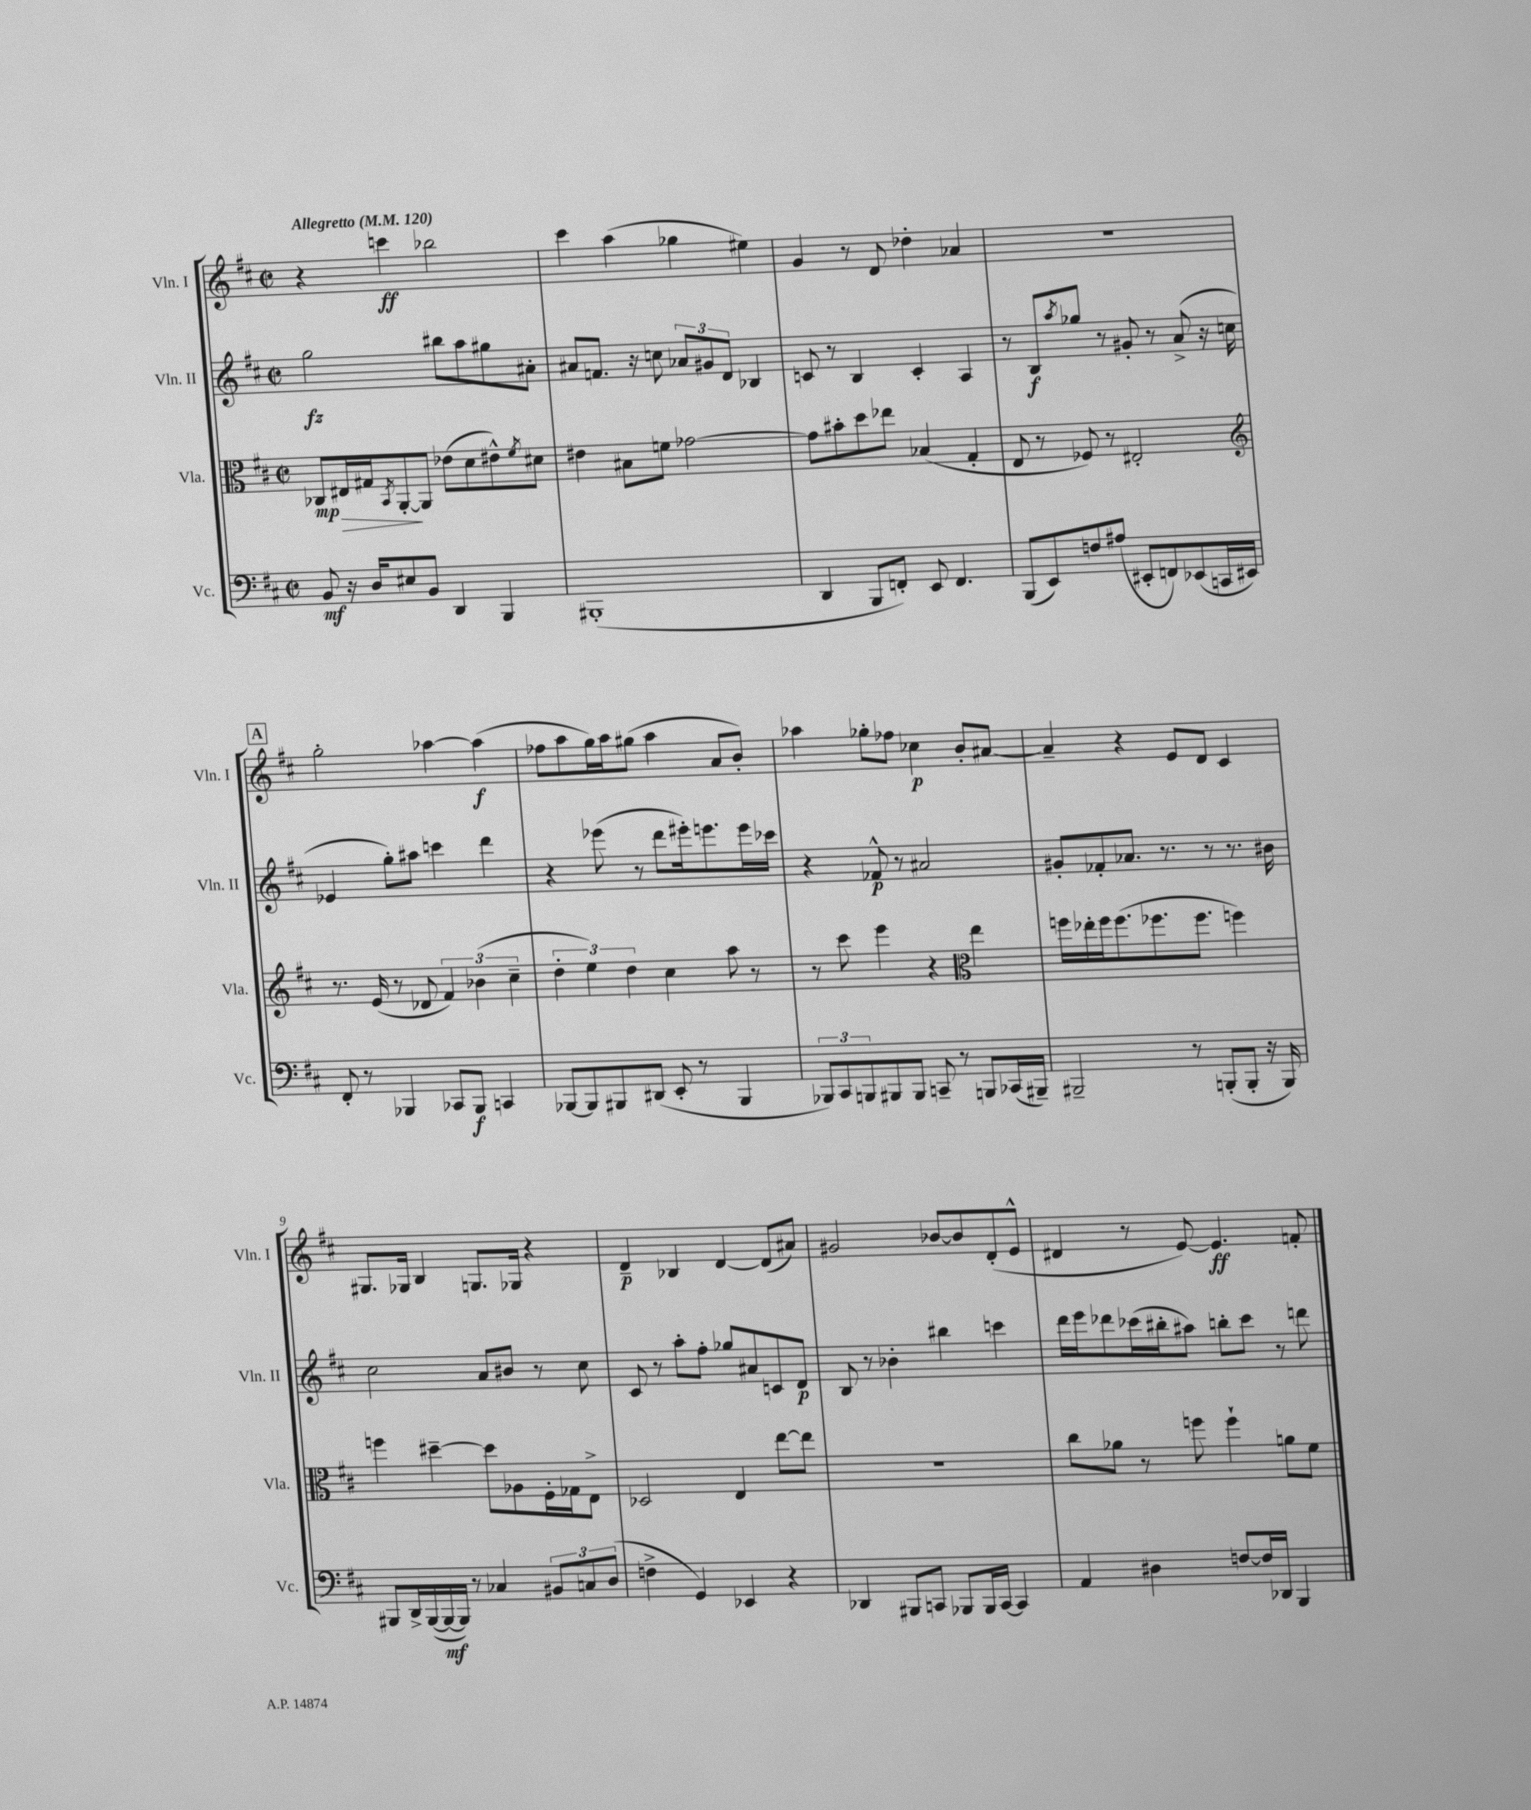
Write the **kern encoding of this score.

**kern	**dynam	**kern	**dynam	**kern	**dynam	**kern	**dynam
*part4	*part4	*part3	*part3	*part2	*part2	*part1	*part1
*staff4	*staff4	*staff3	*staff3	*staff2	*staff2	*staff1	*staff1
*I"Vc.	*	*I"Vla.	*	*I"Vln. II	*	*I"Vln. I	*
*I'Vc.	*	*I'Vla.	*	*I'Vln. II	*	*I'Vln. I	*
*clefF4	*	*clefC3	*	*clefG2	*	*clefG2	*
*k[f#c#]	*	*k[f#c#]	*	*k[f#c#]	*	*k[f#c#]	*
*M2/2	*	*M2/2	*	*M2/2	*	*M2/2	*
*met(c|)	*	*met(c|)	*	*met(c|)	*	*met(c|)	*
*MM120	*	*MM120	*	*MM120	*	*MM120	*
=1	=1	=1	=1	=1	=1	=1	=1
!	!	!	!	!	!	!LO:TX:a:B:t=Allegretto	!
!	!	!	!LO:HP:b	!	!	!	!
8BB/	mf	8C-X/L	> mp	2gg\	fz	4r	.
16r	.	16E#X/L	.	.	.	.	.
16D/KL	.	16G#X/J	.	.	.	.	.
.	.	8qBB/	.	.	.	.	.
8E#X/	.	[8AA'/	.	.	.	4cccn\	ff
8BB/J	.	8AA/J]	]	.	.	.	.
4DD/	.	(8e-X\L	.	8bb#X\L	.	2bb-X\	.
.	.	8d\	.	8aa\	.	.	.
4BBB/	.	8e#X^^\)	.	8gg#X\	.	.	.
.	.	8qf#/	.	.	.	.	.
.	.	8d#X\J	.	8a#X'\J	.	.	.
=2	=2	=2	=2	=2	=2	=2	=2
(1BBB#X'	.	4e#X\	.	8a#X/L	.	4ccc#\	.
.	.	.	.	8.fn/J	.	.	.
.	.	8B#X\L	.	.	.	(4aa\	.
.	.	.	.	16r	.	.	.
.	.	8fn\J	.	8ccn\	.	.	.
.	.	[2g-X\	.	12a-X/L	.	4gg-X\	.
.	.	.	.	12g#X/	.	.	.
.	.	.	.	12d/J	.	.	.
.	.	.	.	4B-X/	.	4ee#X\)	.
=3	=3	=3	=3	=3	=3	=3	=3
4DD/	.	8g-\L]	.	8cn/	.	4g/	.
.	.	8b#X'\	.	8r	.	.	.
8BBB/L	.	8dd\	.	4B/	.	8r	.
8FFn'/J)	.	8ee-X\J	.	.	.	8d/	.
8EE/	.	(4B-X/	.	4c'/	.	4dd-X'\	.
4.FF/	.	.	.	.	.	.	.
.	.	4G'/	.	4A/	.	4a-X/	.
=4	=4	=4	=4	=4	=4	=4	=4
(8BBB/L	.	8E/	.	8r	.	1r	.
8EE/)	.	8r	.	8B/L	f	.	.
.	.	.	.	8qaa/	.	.	.
8Fn/	.	8F-X/)	.	8gg-X/J	.	.	.
(8A#X/J	.	8r	.	8r	.	.	.
8EE#X'/L	.	2E#X'/	.	8g#X'/	.	.	.
8FFn/)	.	.	.	8r	.	.	.
(8EE-X/	.	.	.	(8a^/	.	.	.
16CCn/L	.	.	.	16r	.	.	.
16EE#X/JJ)	.	.	.	16ccn\	.	.	.
!!LO:LB:g=z
!!LO:REH:place=s1:t=A
=5	=5	=5	=5	=5	=5	=5	=5
*	*	*clefG2	*	*	*	*	*
8FF#'/	.	8.r	.	4e-X/	.	2gg'\	.
8r	.	.	.	.	.	.	.
.	.	(16e/	.	.	.	.	.
4BBB-X/	.	8r	.	8gg'\L)	.	.	.
.	.	8d-X/	.	8aa#X\J	.	.	.
8CC-X/L	.	6f#/)	.	4cccn\	.	[4aa-X\	.
8BBB-/J	f	.	.	.	.	.	.
.	.	(6b-X\	.	.	.	.	.
4CCn/	.	.	.	4ddd\	.	(4aa-\]	f
.	.	6cc#~\	.	.	.	.	.
=6	=6	=6	=6	=6	=6	=6	=6
[8BBB-X/L	.	6dd'\	.	4r	.	8ff-X\L	.
8BBB-/]	.	.	.	.	.	8aa\	.
.	.	6ee\)	.	.	.	.	.
8BBB#X/	.	.	.	(8eee-X\	.	16gg\L)	.
.	.	.	.	.	.	16aa\J	.
.	.	6dd\	.	.	.	.	.
(8DD#X/J	.	.	.	8r	.	(8gg#X\J	.
8EE'/	.	4cc#\	.	8ddd\L	.	4aa\	.
8r	.	.	.	16eee#X'\k)	.	.	.
.	.	.	.	8.eeen\	.	.	.
4BBB#/	.	8aa\	.	.	.	8a/L	.
.	.	8r	.	16eee\L	.	8b'/J)	.
.	.	.	.	16ccc-X\JJ	.	.	.
=7	=7	=7	=7	=7	=7	=7	=7
12BBB-X/L)	.	8r	.	4r	.	4aa-X\	.
12CC#/	.	.	.	.	.	.	.
.	.	8ccc#\	.	.	.	.	.
12BBBn/	.	.	.	.	.	.	.
8BBB#X/	.	4eee\	.	8f-X^^/	p	8gg-X'\L	.
8BBB#/J	.	.	.	8r	.	8ff-X\J	.
8CCn~/	.	4r	.	2a#X/	.	4cc-X\	p
8r	.	.	.	.	.	.	.
*	*	*clefC3	*	*	*	*	*
8BBBn/L	.	4ee\	.	.	.	8b'/L	.
(16CC-X/L	.	.	.	.	.	[8a#X/J	.
16BBB#X~/JJ)	.	.	.	.	.	.	.
=8	=8	=8	=8	=8	=8	=8	=8
2BBB#X~/	.	16ffn\LL	.	8g#X'/L	.	4a#~/]	.
.	.	16ee-X'\	.	.	.	.	.
.	.	16ff\J	.	8f-X'/	.	.	.
.	.	(8.ff\	.	.	.	.	.
.	.	.	.	8.a-X/J	.	4r	.
.	.	8.ff-X\	.	.	.	.	.
.	.	.	.	8.r	.	.	.
8r	.	.	.	.	.	8e/L	.
.	.	8.ff-\J	.	.	.	.	.
(8BBBn'/L	.	.	.	8r	.	8d/J	.
8BBB'/J	.	4ffn\)	.	8.r	.	4c#/	.
16r	.	.	.	.	.	.	.
16BBB/)	.	.	.	16b#X\	.	.	.
!!LO:LB:g=z
=9	=9	=9	=9	=9	=9	=9	=9
8BBB#X/L	.	4ffn\	.	2cc#\	.	8.G#X/L	.
16DD^/L	.	.	.	.	.	.	.
([16BBB#/	.	.	.	.	.	16G-X/Jk	.
16BBB#/_	mf	[4dd#X~\	.	.	.	4B/	.
16BBB#/JJ])	.	.	.	.	.	.	.
8r	.	.	.	.	.	.	.
4C-X/	.	8dd#\L]	.	8a/L	.	8.Gn/L	.
.	.	8A-X\	.	8b#X/J	.	.	.
.	.	.	.	.	.	16G-X/Jk	.
12BB#X/L	.	16F#'\L	.	8r	.	4r	.
.	.	16G-X\J	.	.	.	.	.
12Cn/	.	.	.	.	.	.	.
.	.	8E^\J	.	8cc#\	.	.	.
(12D/J	.	.	.	.	.	.	.
=10	=10	=10	=10	=10	=10	=10	=10
4Fn^\	.	2D-X/	.	8c#/	.	4d~/	p
.	.	.	.	8r	.	.	.
4GG/)	.	.	.	8aa'\L	.	4B-X/	.
.	.	.	.	8ff#'\J	.	.	.
4EE-X/	.	4E/	.	8gg-X/L	.	[4d/	.
.	.	.	.	8a#X/	.	.	.
4r	.	[8ee\L	.	8cn/	.	(8d/L]	.
.	.	8ee\J]	.	8d/J	p	8a#X/J)	.
=11	=11	=11	=11	=11	=11	=11	=11
4DD-X/	.	1r	.	8B/	.	2g#X/	.
.	.	.	.	8r	.	.	.
8BBB#X/L	.	.	.	4b-X'\	.	.	.
8CCn/J	.	.	.	.	.	.	.
8BBB-X/L	.	.	.	4bb#X\	.	[8b-X/L	.
16BBB-/L	.	.	.	.	.	8b-/]	.
[16CC/JJ	.	.	.	.	.	.	.
4CC/]	.	.	.	4cccn\	.	(8d'/	.
.	.	.	.	.	.	8e^^/J	.
=12	=12	=12	=12	=12	=12	=12	=12
4AA/	.	8cc#\L	.	16ddd\LL	.	4d#X/	.
.	.	.	.	16eee\J	.	.	.
.	.	8a-X\J	.	8ddd-X\	.	.	.
4D#X\	.	8r	.	(16ccc-X\L	.	8r	.
.	.	.	.	16bb#X'\J	.	.	.
.	.	8ffn\	.	8aa#X\J)	.	[8e/)	.
[8Fn/L	.	4ff`\	.	8bbn'\L	.	4.e/]	ff
16F/L]	.	.	.	8ccc-\J	.	.	.
16DD-X/JJ	.	.	.	.	.	.	.
4BBB/	.	8an\L	.	8r	.	.	.
.	.	8f#\J	.	8dddn\	.	8fn'/	.
==	==	==	==	==	==	==	==
*-	*-	*-	*-	*-	*-	*-	*-
